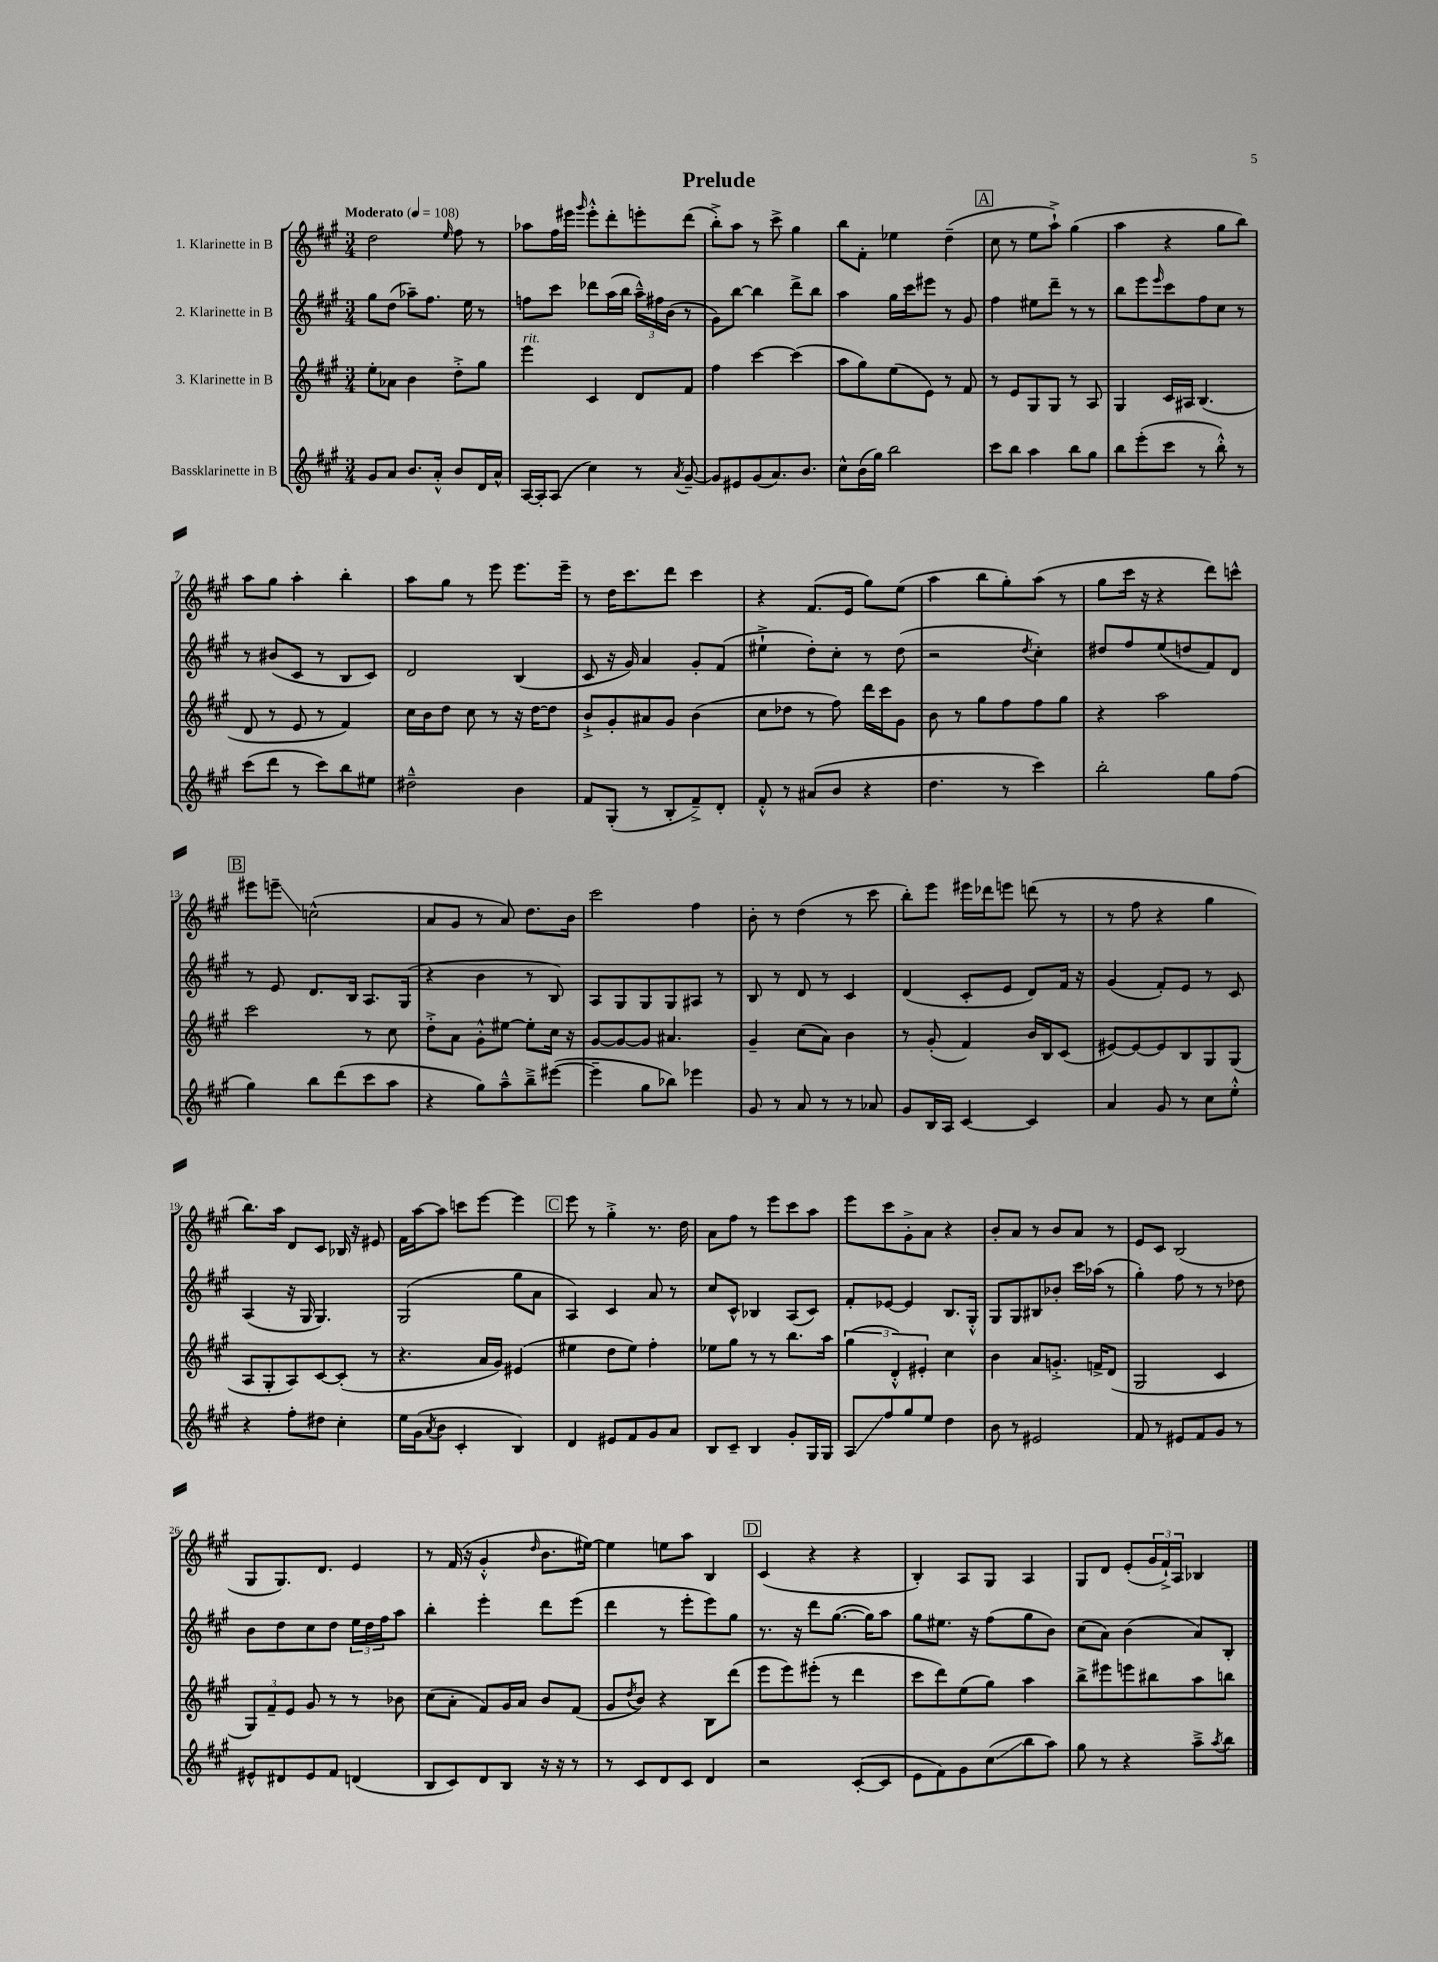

**kern	**kern	**kern	**kern
*staff4	*staff3	*staff2	*staff1
*clefG2	*clefG2	*clefG2	*clefG2
*k[f#c#g#]	*k[f#c#g#]	*k[f#c#g#]	*k[f#c#g#]
*M3/4	*M3/4	*M3/4	*M3/4
*MM108	*MM108	*MM108	*MM108
8g#/L	8ee'\L	8gg#\L	2dd\
8a/J	8a-\J	(8dd\J	.
8.b/L	4b\	8aa-~\L)	.
.	.	8.ff#\J	.
16a'^^/Jk	.	.	.
.	.	.	16qqee/
8b/L	8dd'^\L	.	8ff#\
.	.	16ee\	.
16d/L	8gg#\J	8r	8r
16a^^/JJ	.	.	.
=	=	=	=
[16A/LL	4eee\	8ff\L	8aa-\L
16A'/]J	.	.	.
(8A/J	.	8ccc#\J	16ff#\L
.	.	.	16eee#\JJ
.	.	.	16qqggg#/
4cc#\)	4c#/	8ddd-\L	8eee#'^^\L
.	.	(16aa\L	8ddd'\
.	.	16bb\JJ	.
8r	8d/L	24aa~^^\LL)	8eee'\
.	.	24ff#\	.
.	.	(24b\JJ	.
8qa/	.	.	.
[8g#~/	8f#/J	8r	(8ddd\J
=	=	=	=
8g#/]L	4ff#\	8g#\L)	8bb'^\L)
8e#/	.	[8bb\J	8aa\J
(8g#/	[4ccc#\	4bb\]	8r
8.a/)	.	.	8ccc#^\
.	(4ccc#\]	8ddd^\L	4gg#\
8.b/J	.	.	.
.	.	8bb\J	.
=	=	=	=
8cc#^^\L	8aa\L	4aa\	8bb\L
(16b\L	8gg#\)	.	8f#'\J
16gg#\JJ)	.	.	.
2bb\	(8ee\	16gg#\LL	4ee-\
.	.	16ccc#\J	.
.	8e\J)	8eee#\J	.
.	8r	8r	(4dd~\
.	8f#/	8g#/	.
=	=	=	=
8ccc#\L	8r	4ff#\	8cc#\
8bb\J	8e/L	.	8r
4aa\	8G#/	8ee#\L	8ee\L
.	8G#/J	8ddd~\J	8aa`^\J)
8bb\L	8r	8r	(4gg#\
8gg#\J	8A/	8r	.
=	=	=	=
8bb\L	4G#/	8bb\L	4aa\
(8eee'\	.	8eee\	.
.	.	16qqeee/	.
8ccc#\J	16c#/LL	8ccc#\	4r
.	16A#/JJ	.	.
8r	(4.B/	8ff#\	.
8bb'^^\)	.	8cc#\J	8gg#\L
8r	.	8r	8bb\J)
=	=	=	=
(8ccc#\L	8d/	8r	8aa\L
8ddd\J	8r	(8b#/L	8gg#\J
8r	8e/	8c#/J	4aa'\
8ccc#\L)	8r	8r	.
8bb\	4f#/)	8B/L	4bb'\
8ee#\J	.	8c#/J)	.
=	=	=	=
2dd#~^^\	16cc#\LL	2d/	8aa\L
.	16b\J	.	.
.	8dd\J	.	8gg#\J
.	8cc#\	.	8r
.	8r	.	8eee\
4b\	16r	(4B/	8.eee\L
.	[16dd\LK	.	.
.	8dd\]J	.	.
.	.	.	16eee~\Jk
=	=	=	=
8f#/L	8b`^/L	8c#/	8r
(8G#'/J	8g#'/	16r	16dd\LK
.	.	16g#/)	8.ccc#\
8r	8a#/	4a/	.
8B'/L	8g#/J	.	8ddd\J
8f#~^/)	(4b\	8g#'/L	4ccc#\
8d'/J	.	(8f#/J	.
=	=	=	=
8f#'^^/	8cc#\L	4ee#`^\	4r
8r	8dd-\J	.	.
(8a#/L	8r	8dd'\L)	(8.f#/L
8b/J	8ff#\)	8cc#'\J	.
.	.	.	16e/Jk
4r	16ddd\LL	8r	8gg#\L)
.	16ccc#\J	.	.
.	8g#\J	(8dd\	(8ee\J
=	=	=	=
4.dd\	8b\	2r	4aa\
.	8r	.	.
.	8gg#\L	.	8bb\L
8r	8ff#\	.	8gg#'\)
.	.	8qdd/	.
4ccc#\)	8ff#\	4cc#'\)	(8aa\J
.	8gg#\J	.	8r
=	=	=	=
2bb'\	4r	8dd#/L	8gg#\L
.	.	8ff#/	16ccc#\Jk
.	.	.	16r
.	2aa\	(8ee/	4r
.	.	8dd/	.
8gg#\L	.	8f#/)	8ddd\L)
(8ff#\J	.	8d/J	8ccc^^\J
=	=	=	=
4gg#\)	2ccc#\	8r	8eee#\L
.	.	8e/	8eee~\J
8bb\L	.	8.d/L	(2cc^^\
(8ddd\	.	.	.
.	.	16B/Jk	.
8ccc#\	8r	8.A/L	.
8aa\J	8cc#\	.	.
.	.	(16G#/Jk	.
=	=	=	=
4r	8dd'^\L	4r	8a/L
.	8a\J	.	8g#/J
8gg#\L)	8g#'^^\L	4b\	8r
8aa~^^\	[8ee#\J	.	8a/)
8bb~^\	8ee#'\]L	8r	8.dd\L
([8eee#\J	16cc#\Jk	8B/)	.
.	16r	.	16b\Jk
=	=	=	=
4eee#~\]	[8g#/L	8A/L	2ccc#\
.	8g#/_	8G#/	.
8gg#\L	8g#/]J	8G#/	.
8bb-\J)	4.a#/	8G#/	.
4eee-\	.	8A#/J	4ff#\
.	.	8r	.
=	=	=	=
8g#/	4g#~/	8B/	8b'\
8r	.	8r	8r
8a/	(8cc#\L	8d/	(4dd\
8r	8a\J)	8r	.
8r	4b\	4c#/	8r
8a-/	.	.	8ccc#\
=	=	=	=
8g#/L	8r	(4d/	8bb'\L)
16B/L	(8g#'/	.	8eee\J
16A/JJ	.	.	.
[4c#/	4f#/)	8c#'/L	16eee#\LL
.	.	.	16ddd-\J
.	.	8e/J	8eee\J
4c#/]	16b/LL	8d/L)	(8ddd\
.	16B/J	.	.
.	(8c#/J	16f#/Jk	8r
.	.	16r	.
=	=	=	=
4a/	[8e#/L)	(4g#/	8r
.	8e#/_	.	8ff#\
8g#/	8e#/]	8f#'/L)	4r
8r	8B/	8e/J	.
8cc#\L	8G#/	8r	4gg#\
8ee'^^\J	(8G#/J	8c#/	.
=	=	=	=
4r	8A/L	(4A/	8.bb\L)
.	8G#'/	.	.
.	.	.	16aa\Jk
8ff#'\L	8A/)	16r	8d/L
.	.	16G#/	.
8dd#\J	[8c#/	4.G#/)	8c#/J
4cc#'\	(8c#'/]J	.	16B-/
.	.	.	16r
.	8r	.	8e#/
=	=	=	=
16ee\LL	4.r	(2G#/	16f#\LL
(16g#\J	.	.	[16aa\J
8qa/	.	.	.
8b\J	.	.	8aa\]J
4c#'/	.	.	8ccc\L
.	16a/LL	.	[8eee\J
.	16g#/JJ)	.	.
4B/)	(4e#/	8gg#\L	4eee\]
.	.	8a\J	.
=	=	=	=
4d/	4ee#\	4A/)	8eee\
.	.	.	8r
8e#/L	8dd\L	4c#/	4gg#'^\
8f#/	8ee#\J)	.	.
8g#/	4ff#'\	8a/	8.r
8a/J	.	8r	.
.	.	.	16dd\
=	=	=	=
8B/L	8ee-\L	8cc#/L	8a\L
8c#~/J	8gg#\J	8c#^^/J	8ff#\J
4B/	8r	4B-/	8r
.	8r	.	8eee\L
8g#'/L	8.bb\L	(8A/L	8ccc#\
16G#/L	.	8c#/J)	8aa\J
16G#/JJ	16aa\Jk	.	.
=	=	=	=
8A/L	(6gg#\	8f#'/L	8eee\L
8ff#/	.	[8e-/J	8ccc#\
.	6d'^^/)	.	.
8gg#/	.	4e-/]	8g#'^\
.	6e#'/	.	.
8ee/J	.	.	8a\J
4dd\	4cc#\	8.B/L	4r
.	.	16G#'^^/Jk	.
=	=	=	=
8b\	4b\	8G#/L	8b'/L
8r	.	8G#/	8a/J
2e#/	8a/L	8B#/	8r
.	8.g'^/J	8b-'/J	8b/L
.	.	16ccc#\LL	8a/J
.	16f^/LK	(16aa-\JJ	.
.	(8d/J	8r	8r
=	=	=	=
8f#/	2G#/	4gg#'\)	8e/L
8r	.	.	8c#/J
8e#/L	.	8ff#\	(2B/
8f#/	.	8r	.
8g#/J	4c#/	8r	.
8r	.	8dd-\	.
=	=	=	=
8e#^^/L	12G#/L)	8b\L	8G#/L
.	12f#~/	.	.
8d#/	.	8dd\	8.G#/)
.	12e/J	.	.
8e#/	8g#/	8cc#\	.
.	.	.	8.d/J
8f#/J	8r	8dd\J	.
(4d/	8r	24ee\LL	4e/
.	.	24dd\	.
.	.	24ff#\J	.
.	8b-\	8aa\J	.
=	=	=	=
8B/L	(8cc#\L	4bb'\	8r
8c#/)	8a'\J	.	(16f#/
.	.	.	16r
8d/	8f#/L)	4eee'\	4g#'^^/
8B/J	16g#/L	.	.
.	16a/JJ	.	.
.	.	.	16qqdd/
16r	8b/L	8ddd\L	8.b\L
16r	.	.	.
8r	(8f#/J	(8eee\J	.
.	.	.	[16ee#\Jk)
=	=	=	=
8r	8g#/L	4ddd\	4ee#\]
.	8qdd/	.	.
8c#/L	8b/J)	.	.
8d/	4r	8r	8ee\L
8c#/J	.	8eee'\L	8aa\J
4d/	8B\L	8eee\)	4B/
.	(8ddd\J	8gg#\J	.
=	=	=	=
2r	8eee\L	8.r	(4c#/
.	8eee\)	.	.
.	.	16r	.
.	(8eee#'\J	8ddd\L	4r
.	8r	([8.gg#\J	.
([8c#'/L	4ddd\	.	4r
.	.	16gg#\]LK)	.
8c#/]J	.	8aa\J	.
=	=	=	=
8e\L	8ccc#\L	8gg#\L	4B'/)
8f#\)	8ddd\)	8.ee#\J	.
8g#\	(8ee\	.	8A/L
.	.	16r	.
(8cc#\	8gg#\J)	(8ff#\L	8G#/J
8bb\	4aa\	8gg#\	4A/
8aa\J)	.	8b\J)	.
=	=	=	=
8gg#\	8bb^\L	(8cc#\L	8G#/L
8r	8eee#\	8a\J)	8d/J
4r	8eee\	(4b\	(8e'/L
.	8bb#\	.	24g#/L
.	.	.	24f#`^/)
.	.	.	24A/JJ
8aa~^\L	8aa\	8a/L)	4B-/
8qaa/	.	.	.
8bb\J	8bb\J	8B'/J	.
==	==	==	==
*-	*-	*-	*-
